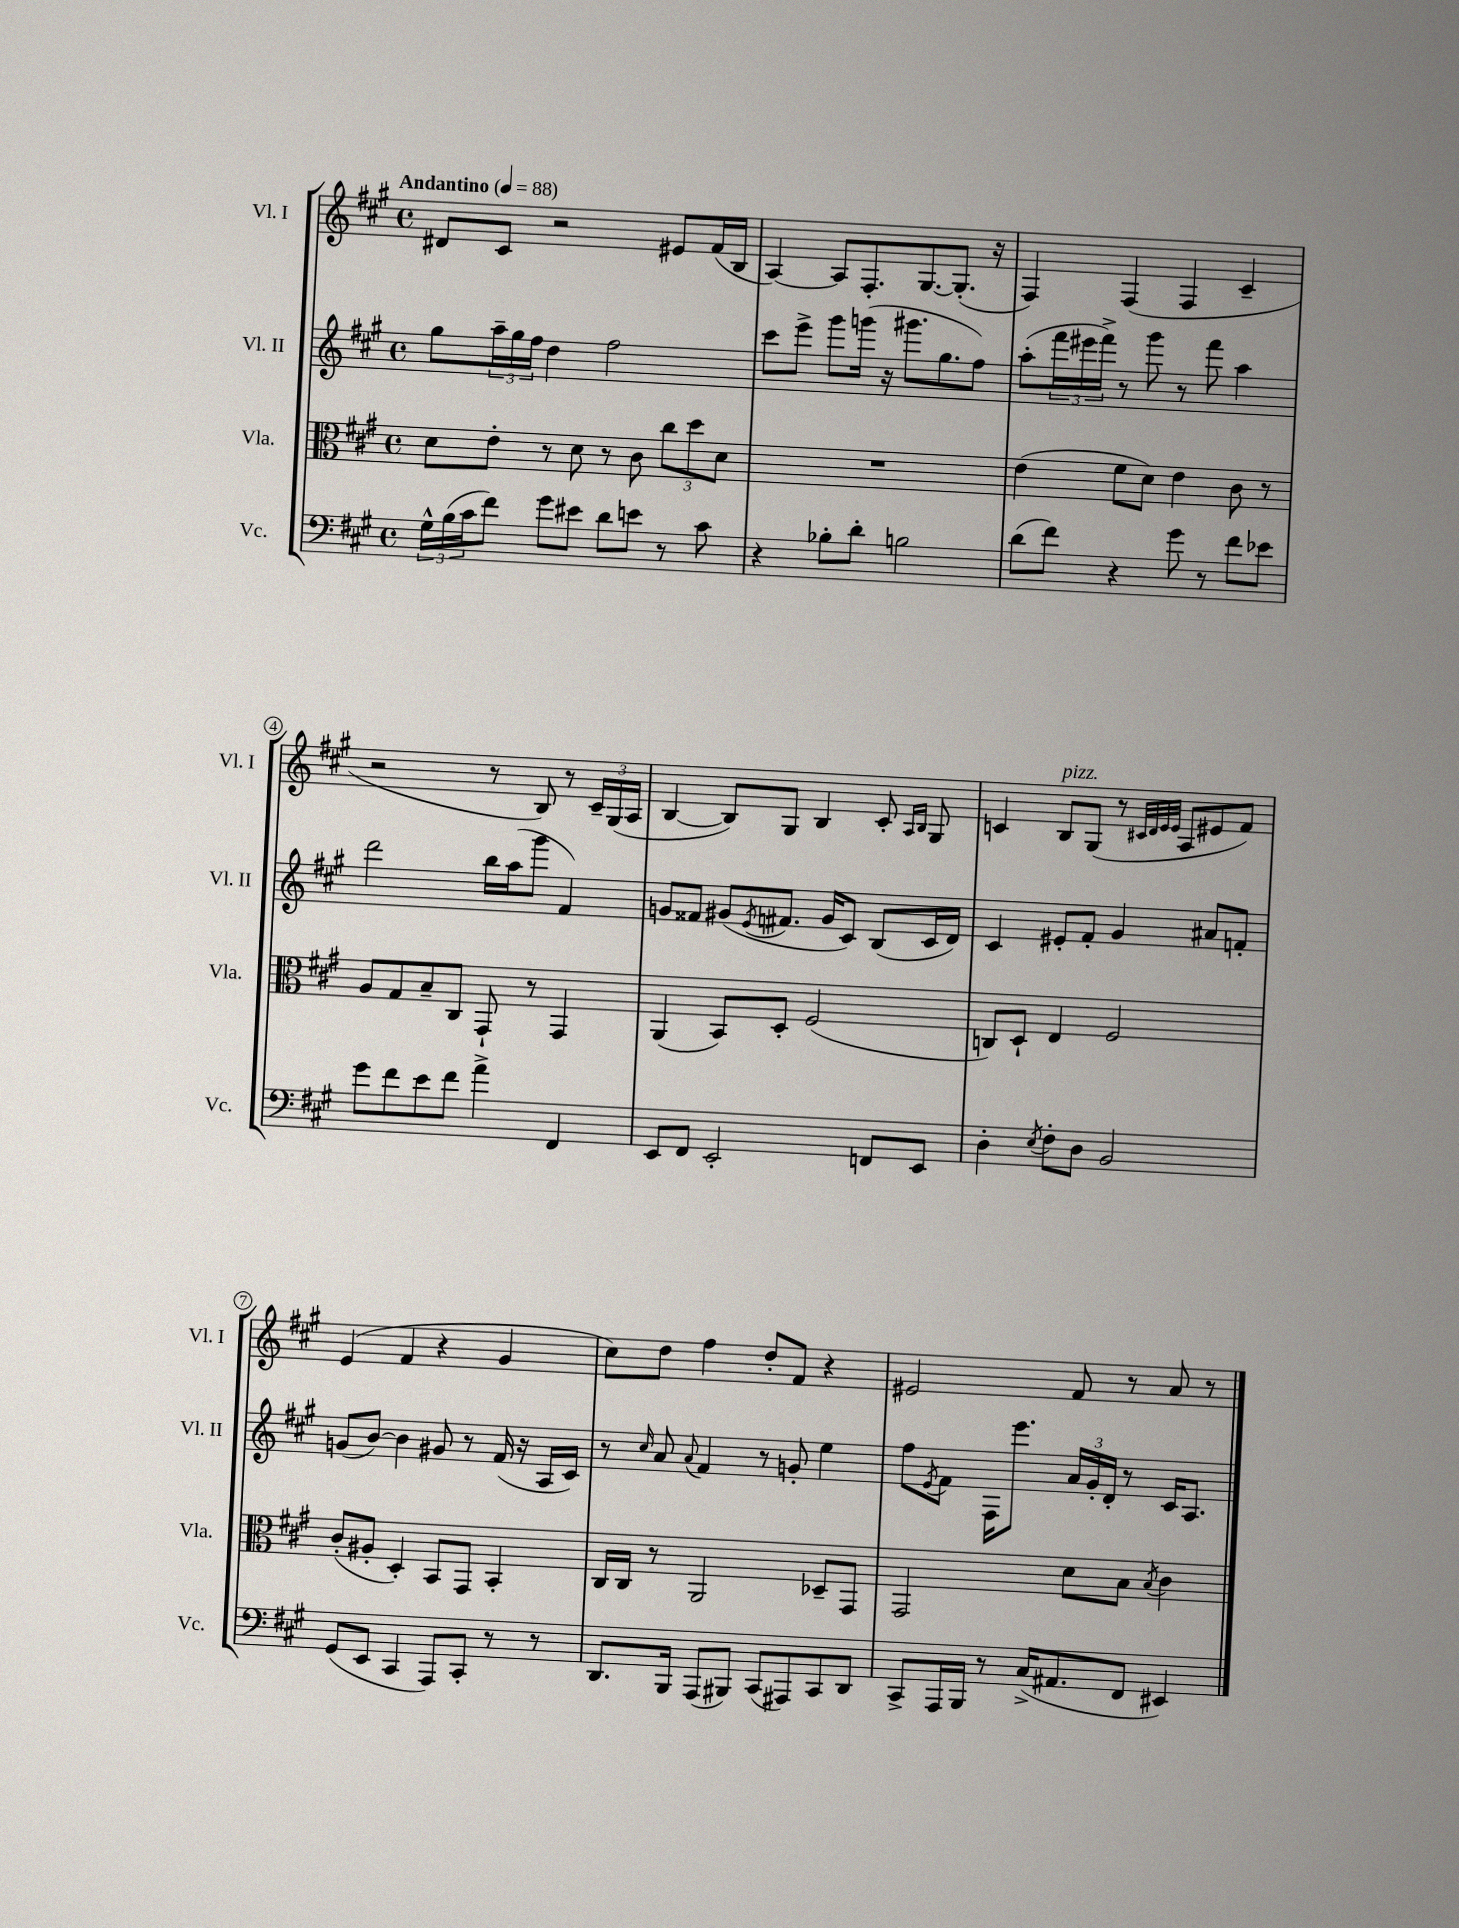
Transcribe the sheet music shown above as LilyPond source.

<<
\new StaffGroup <<
\new Staff = "s0" \with { instrumentName = "Vl. I" shortInstrumentName = "Vl. I" } {
    \clef treble \key a \major \defaultTimeSignature \time 4/4 \tempo "Andantino" 4 = 88
    dis'8 cis'8 r2 eis'8 fis'16( b16 |
    a4~) a8 fis8.-. gis8.~ gis8.-.( r16 |
    fis4) fis4( fis4 cis'4-- |
    r2 r8 b8) r8 \tuplet 3/2 { cis'16-- gis16( a16 } |
    b4~ b8) gis8 b4 cis'8-. \grace { a16 b16 } gis8 |
    c'4 b8^\markup { \italic "pizz." } gis8( r8 \grace { cis'32 d'32 e'32 e'32 } a8 eis'8 fis'8) |
    e'4( fis'4 r4 gis'4 |
    cis''8) d''8 fis''4 d''8-. fis'8 r4 |
    eis'2 fis'8 r8 a'8 r8 \bar "|." |
}
\new Staff = "s1" \with { instrumentName = "Vl. II" shortInstrumentName = "Vl. II" } {
    \clef treble \key a \major \defaultTimeSignature \time 4/4
    gis''8 \tuplet 3/2 { a''16-- gis''16 fis''16 } d''4 fis''2 |
    cis'''8 e'''8-> gis'''8 g'''16( r16 gis'''8. gis''8. fis''8) |
    a''8-.( \tuplet 3/2 { fis'''16 eis'''16 fis'''16->) } r8 gis'''8 r8 fis'''8 a''4 |
    d'''2 b''16 a''16( gis'''8 fis'4) |
    g'8 fisis'8 gis'8( \acciaccatura { e'8 } fis'8. gis'16 cis'8) b8( cis'16 d'16) |
    cis'4 eis'8-. fis'8-. gis'4 ais'8 f'8-. |
    g'8( b'8~) b'4 gis'8 r8 fis'16( r16 a16 cis'16) |
    r8 \grace { cis''16 } a'8 \appoggiatura { a'8 } fis'4 r8 g'8-. e''4 |
    fis''8 \acciaccatura { e'8 } fis'8 fis16 e'''8. \tuplet 3/2 { a'16 gis'16-. d'16-. } r8 cis'16 a8. \bar "|." |
}
\new Staff = "s2" \with { instrumentName = "Vla." shortInstrumentName = "Vla." } {
    \clef alto \key a \major \defaultTimeSignature \time 4/4
    d'8 e'8-. r8 d'8 r8 cis'8 \tuplet 3/2 { cis''8 d''8 d'8 } |
    R1 |
    e'4( fis'8 d'8) e'4 cis'8 r8 |
    a8 gis8 b8-- cis8 gis,8-! r8 gis,4 |
    a,4( b,8) d8-. fis2( |
    c8) d8-! e4 fis2 |
    cis'8-.( ais8-. d4-.) b,8 gis,8 b,4-. |
    cis16 cis16 r8 a,2 des8-- gis,8 |
    gis,2 d'8 b8 \acciaccatura { b8 } cis'4 \bar "|." |
}
\new Staff = "s3" \with { instrumentName = "Vc." shortInstrumentName = "Vc." } {
    \clef bass \key a \major \defaultTimeSignature \time 4/4
    \tuplet 3/2 { gis16-^ b16( cis'16 } fis'8) gis'8 eis'8 d'8 e'8 r8 cis'8 |
    r4 bes8-. d'8-. b2 |
    d'8( fis'8) r4 gis'8 r8 fis'8 ees'8 |
    gis'8 fis'8 e'8 fis'8 a'4-> fis,4 |
    e,8 fis,8 e,2-. f,8 e,8 |
    d4-. \acciaccatura { e8 } fis8-. d8 b,2 |
    gis,8( e,8 cis,4 a,,8) cis,8-. r8 r8 |
    d,8. b,,16 a,,8( bis,,8) cis,8( ais,,8) cis,8 d,8 |
    cis,8-> a,,16 b,,16 r8 cis16->( ais,8. fis,8 eis,4) \bar "|." |
}
>>
>>
\layout { \context { \Score \override BarNumber.stencil = #(make-stencil-circler 0.1 0.3 ly:text-interface::print) } }
